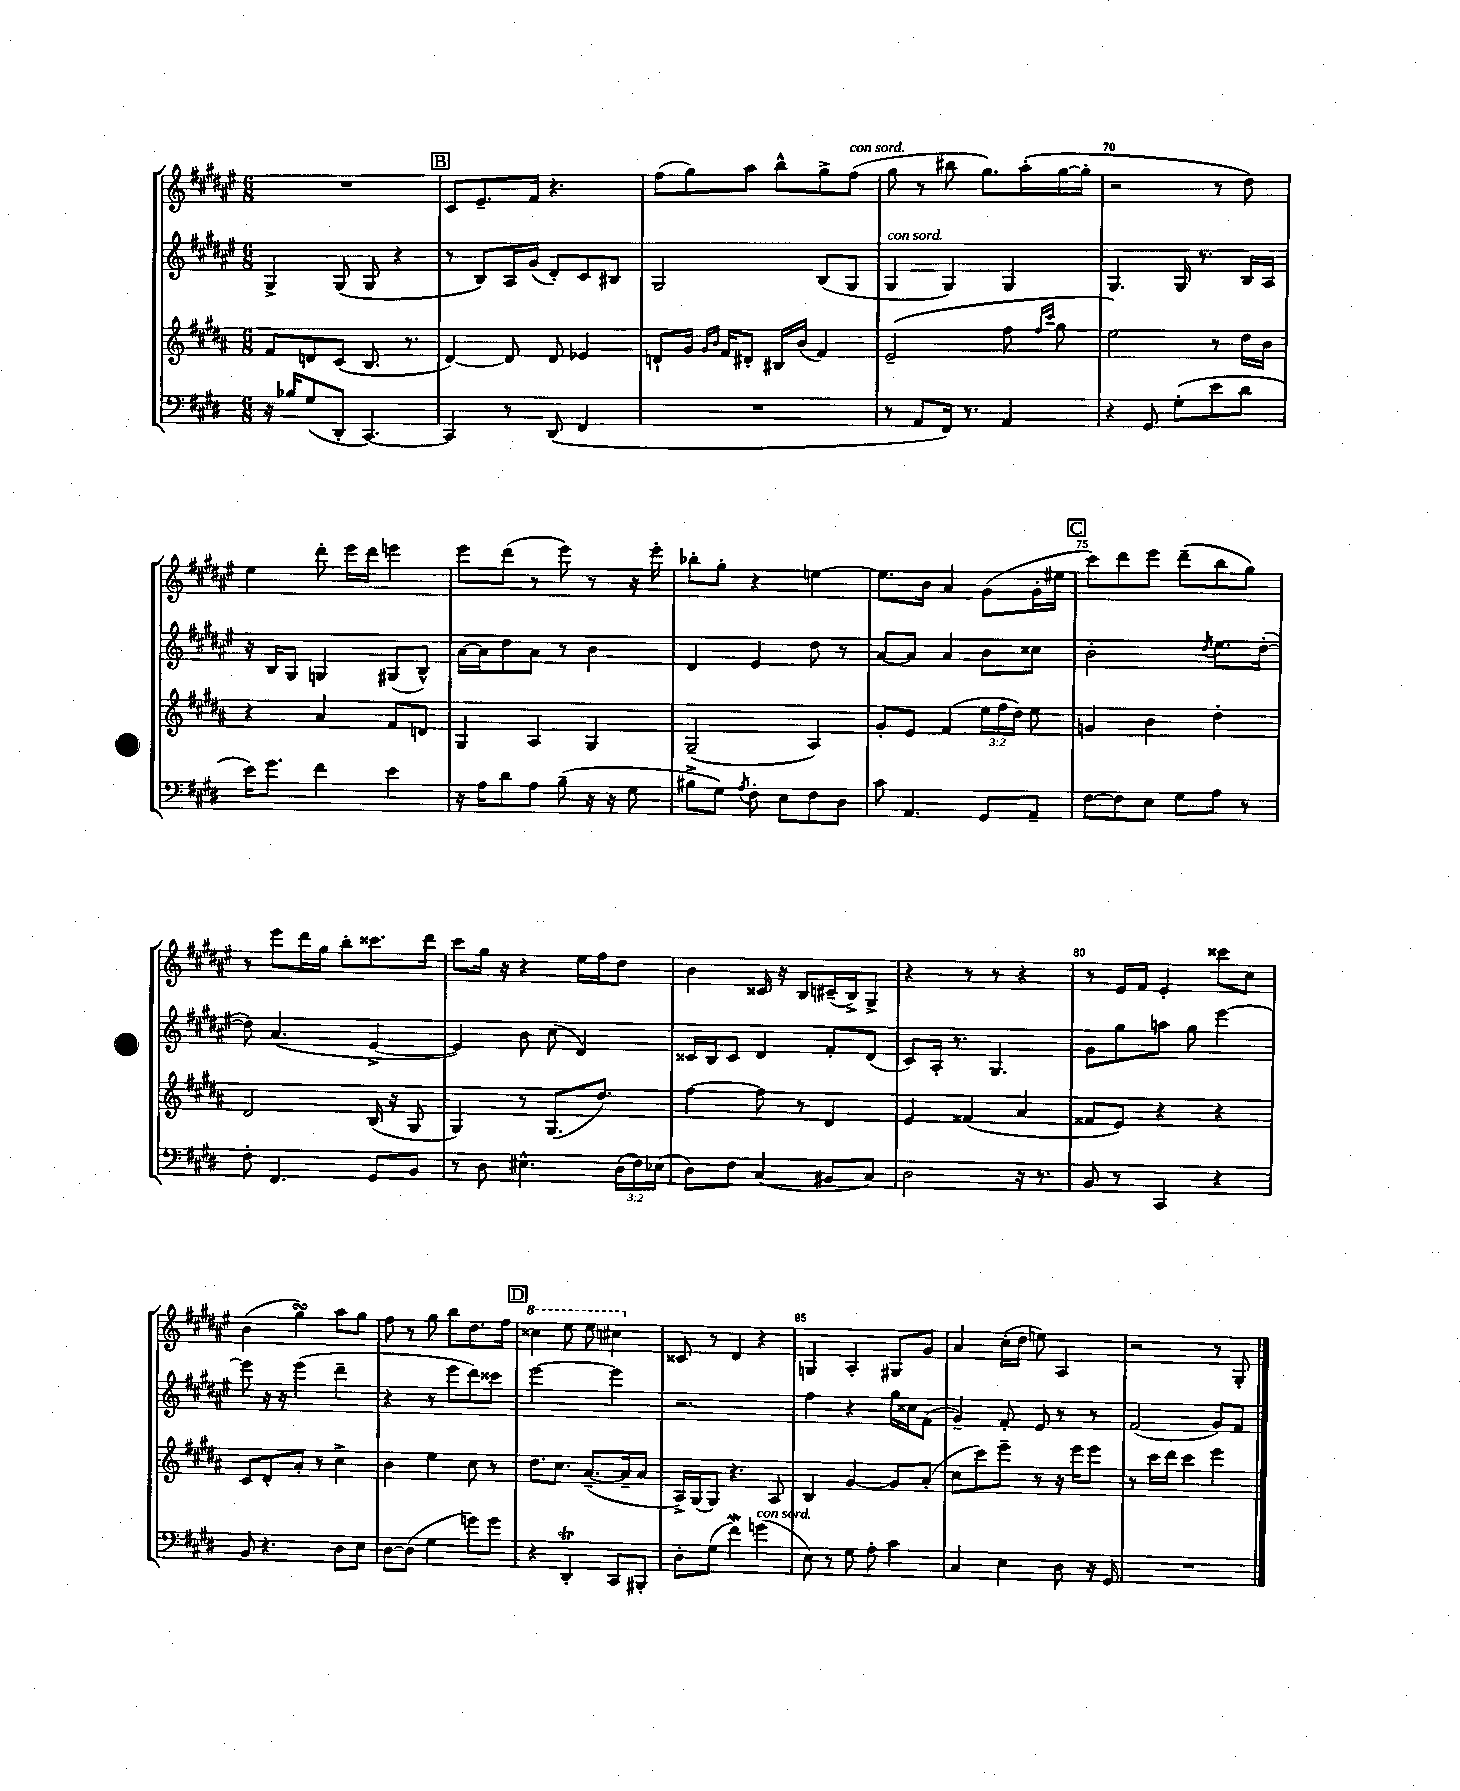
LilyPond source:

<<
\new StaffGroup <<
\new Staff = "s0" {
    \clef treble \key fis \major \numericTimeSignature \time 6/8
    \autoBeamOff R2. |
    \mark \markup { \box "B" } cis'8[ eis'8.-- fis'16] r4. |
    fis''8[( gis''8) ais''8] b''8[-^ gis''8-> fis''8]^\markup { \italic "con sord." }( |
    gis''8 r8 bis''8 gis''8.[) ais''16-.( gis''16~ gis''16]-. |
    r2 r8 dis''8) |
    eis''4 dis'''8-. eis'''16[ dis'''16] e'''4 |
    eis'''8[ dis'''8]( r8 eis'''8) r8 r16 eis'''16-. |
    bes''8[-. gis''8]-. r4 e''4~ |
    e''8.[ b'16] ais'4 gis'8[( gis'16-. eis''16] |
    \mark \markup { \box "C" } cis'''8[) dis'''8 eis'''8] dis'''8[--( b''8 gis''8]) |
    r8 eis'''8[ dis'''16 gis''16] b''8[-. cisis'''8. dis'''16] |
    cis'''8[ gis''16] r16 r4 eis''16[ fis''16 dis''8] |
    b'4 cisis'16 r16 b8[ cis'16--( b16->) gis8]-> |
    r4 r8 r8 r4 |
    r8 eis'16[ fis'16] eis'4-. cisis'''8[ cis''8] |
    b'4( gis''4\turn) ais''8[ gis''8] |
    fis''8 r8 gis''8 b''8[ dis''8. fis''16] |
    \mark \markup { \box "D" } \ottava #1 cisis'''4 eis'''8 eis'''8 cis'''4 \ottava #0 |
    cisis'8 r8 dis'4 r4 |
    g4 ais4-. gis8[ gis'8] |
    ais'4 cis''16[-.( dis''16] e''8) ais4 |
    r2 r8 gis8-. \bar "|." |
}
\new Staff = "s1" {
    \clef treble \key fis \major \numericTimeSignature \time 6/8
    \autoBeamOff gis4-> gis8( gis8 r4 |
    \mark \markup { \box "B" } r8 b8[) ais16 gis'16]( dis'8[-.) cis'8 bis8] |
    gis2 b8[( gis8] |
    gis4^\markup { \italic "con sord." } gis4) gis4 |
    gis4. gis16 r8. b16[ ais16] |
    r16 b16[ gis8] g4 gis8[( b8]-^) |
    ais'16[~ ais'16 dis''8 ais'8] r8 b'4 |
    dis'4 eis'4 dis''8 r8 |
    ais'8[~ ais'8] ais'4 b'8[ cisis''8] |
    \mark \markup { \box "C" } b'2-. \acciaccatura { dis''8 } eis''8.[ dis''16]~-.( |
    dis''8) ais'4.( eis'4~-> |
    eis'4) b'8 cis''8( dis'4) |
    cisis'16[ b16 cisis'8] dis'4 fis'8[-. dis'8]( |
    cis'8[) ais16]-. r8. gis4. |
    gis'8[ gis''8 a''8] gis''8 eis'''4~ |
    eis'''8 r16 r16 eis'''4( dis'''4-- |
    r4 r8 eis'''8[ dis'''8) cisis'''8] |
    \mark \markup { \box "D" } eis'''2~ eis'''4 |
    r2. |
    fis''4 r4 gis''16[ cisis''16 fis'8]( |
    gis'4--) fis'8-. eis'8 r8 r8 |
    fis'2( gis'8[) fis'8] \bar "|." |
}
\new Staff = "s2" {
    \clef treble \key b \major \numericTimeSignature \time 6/8 \override Staff.TupletNumber.text = #tuplet-number::calc-fraction-text
    \autoBeamOff fis'8[ d'8 cis'8]( b8. r8. |
    \mark \markup { \box "B" } dis'4~) dis'8 dis'8 ees'4 |
    d'8[-! gis'16] \grace { gis'16[ b'16] } fis'16[ dis'8]-. bis16[ b'16]( fis'4) |
    e'2--( fis''8 \grace { fis''16[ cis'''16] } gis''8 |
    e''2) r8 dis''16[ b'16] |
    r4 ais'4 fis'8[ d'8] |
    gis4 ais4 gis4 |
    gis2--( ais4) |
    gis'8[-. e'8] fis'4( \tuplet 3/2 { e''16[ fis''16 dis''16]) } e''8 |
    \mark \markup { \box "C" } g'4 b'4 dis''4-. |
    dis'2 b16( r16 gis8 |
    gis4) r8 gis8.[( dis''8.]) |
    fis''4~ fis''8 r8 dis'4 |
    e'4 fisis'4( ais'4 |
    fisis'8[ e'8]) r4 r4 |
    cis'8[ dis'8-. ais'8]-. r8 cis''4-> |
    b'4 e''4 cis''8 r8 |
    \mark \markup { \box "D" } dis''8.[ cis''8.] ais'8.[~--( ais'16-- ais'8] |
    ais16[->) gis16( gis8]) r4. ais8 |
    b4 gis'4~ gis'8[ ais'8]-.( |
    cis''8[ cis'''8) e'''8]-- r8 r16 e'''16[ e'''8] |
    r8 cis'''16[ dis'''16] cis'''4 e'''4 \bar "|." |
}
\new Staff = "s3" {
    \clef bass \key e \major \numericTimeSignature \time 6/8 \override Staff.TupletNumber.text = #tuplet-number::calc-fraction-text
    \autoBeamOff r16 bes16[ gis8( dis,8]-. cis,4.~) |
    \mark \markup { \box "B" } cis,4 r8 dis,8( fis,4 |
    R2. |
    r8 a,8[ fis,16]) r8. a,4 |
    r4 gis,8 gis8[-.( e'8 dis'8] |
    e'16[) gis'8.] fis'4 e'4 |
    r16 a16[ dis'8 a8] b8--( r16 r16 gis8 |
    bis8[-> gis8]) \acciaccatura { a8 } fis8-. e8[ fis8 dis8] |
    cis'8 a,4. gis,8[ a,8]-- |
    \mark \markup { \box "C" } fis8[~ fis8 e8] gis8[ a8] r8 |
    fis8-. fis,4. gis,8[ b,8] |
    r8 dis8 eis4.-^ \tuplet 3/2 { dis16[( fis16) ees16]( } |
    dis8[) fis8] cis4( bis,8[ cis8]) |
    dis2 r16 r8. |
    b,8 r8 cis,4 r4 |
    b,8 r4. dis8[ e8] |
    dis8[~ dis8]( gis4 g'8[) g'8] |
    \mark \markup { \box "D" } r4 dis,4-.\trill cis,8[ bis,,8]-. |
    dis8[-. gis8]( fis'4\mordent) g'4^\markup { \italic "con sord." }( |
    e8) r8 gis8 a8-. cis'4 |
    cis4 e4 dis8 r16 gis,16 |
    R2. \bar "|." |
}
>>
>>
\layout { \context { \Score currentBarNumber = #66 \override BarNumber.break-visibility = ##(#f #t #t) barNumberVisibility = #(every-nth-bar-number-visible 5) } }
